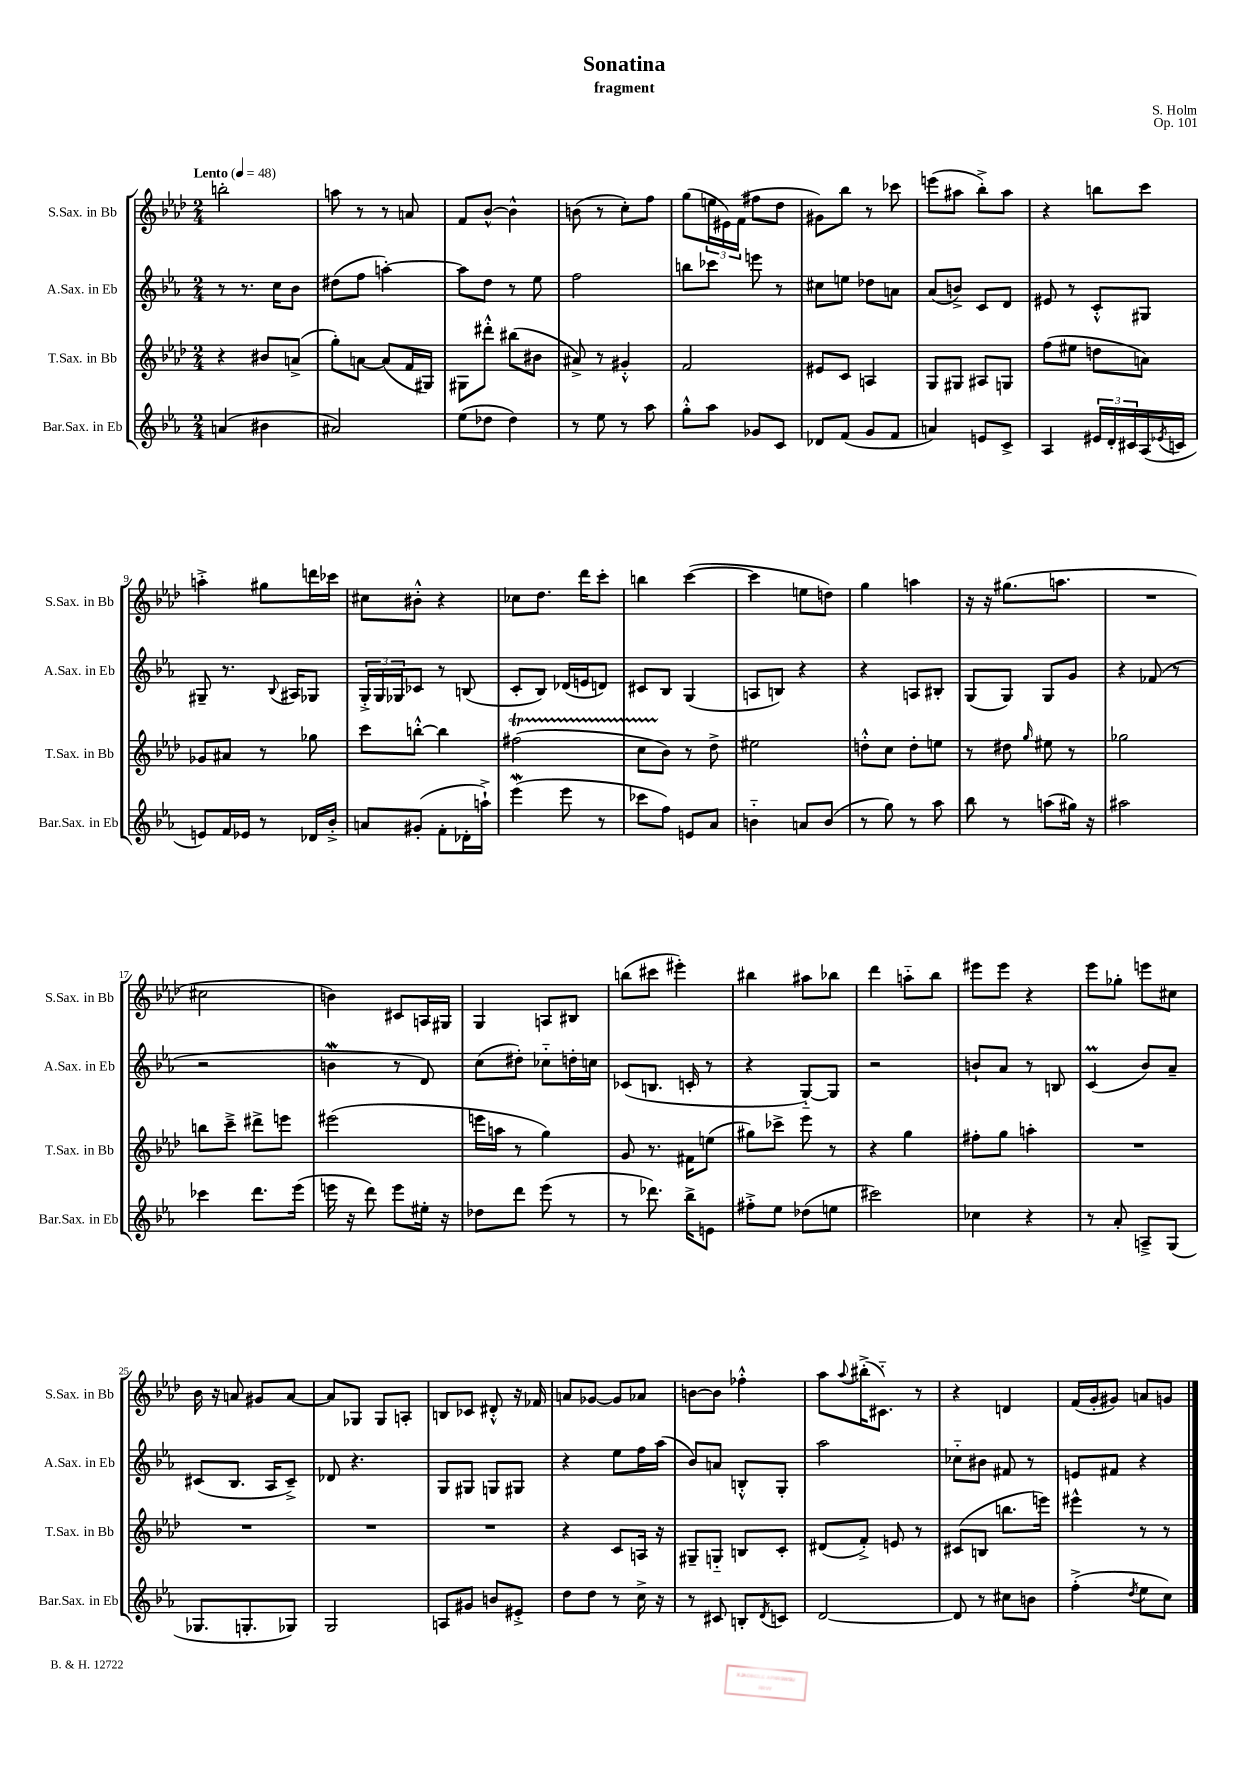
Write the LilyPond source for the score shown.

\header { title = "Sonatina" composer = "S. Holm" subtitle = "fragment" opus = "Op. 101" }
<<
\new StaffGroup <<
\new Staff = "s0" \with { instrumentName = "S.Sax. in Bb" shortInstrumentName = "S.Sax. in Bb" } {
    \clef treble \key aes \major \numericTimeSignature \time 2/4 \tempo "Lento" 4 = 48
    b''2-. |
    a''8 r8 r8 a'8 |
    f'8 bes'8~-^ bes'4-^ |
    b'8( r8 c''8-.) f''8 |
    g''8( \tuplet 3/2 { e''16 eis'16) f'16( } fis''8 des''8 |
    gis'8) bes''8 r8 ces'''8 |
    e'''8( ais''8 bes''8-.->) ais''8 |
    r4 b''8 c'''8 |
    a''4-.-> gis''8 d'''16 ces'''16 |
    cis''8 bis'8-.-^ r4 |
    ces''8 des''8. des'''16 c'''8-. |
    b''4 c'''4~( |
    c'''4 e''8 d''8) |
    g''4 a''4 |
    r16 r16 gis''8.( a''8. |
    R2 |
    cis''2 |
    b'4) cis'8 a16 gis16 |
    g4 a8 bis8 |
    b''8( cis'''8 eis'''4-.) |
    bis''4 ais''8 bes''8 |
    des'''4 a''8-_ bes''8 |
    eis'''8 eis'''8 r4 |
    ees'''8 ges''8-. e'''8 cis''8 |
    bes'16 r16 a'8 gis'8 a'8~ |
    a'8 ges8 ges8 a8-. |
    b8 ces'8 dis'8-.-^ r16 fes'16 |
    a'8 ges'8~ ges'8 aes'8 |
    b'8~ b'8 fes''4-.-^ |
    aes''8 \appoggiatura { aes''8 } bis''16-.->( cis'8.-_) r8 |
    r4 d'4 |
    f'16( g'16-. gis'8) a'8 g'8 \bar "|." |
}
\new Staff = "s1" \with { instrumentName = "A.Sax. in Eb" shortInstrumentName = "A.Sax. in Eb" } {
    \clef treble \key ees \major \numericTimeSignature \time 2/4
    r8 r8. c''16 bes'8 |
    dis''8( f''8 a''4~-.) |
    a''8 d''8 r8 ees''8 |
    f''2 |
    b''8 ces'''8 e'''8 r8 |
    cis''8 e''8 des''8 a'8 |
    aes'8( b'8->) c'8 d'8 |
    eis'8 r8 c'8-.-^ gis8 |
    gis8-- r8. \appoggiatura { bes8 } ais16 ges8 |
    \tuplet 3/2 { g16-.-> g16 ges16 } ces'8 r8 b8( |
    c'8-. bes8) des'16( e'16 d'8) |
    cis'8 bes8 g4( |
    a8 b8) r4 |
    r4 a8 bis8-. |
    g8( g8) g8 g'8 |
    r4 fes'8( r8 |
    r2 |
    b'4\mordent r8 d'8) |
    c''8( dis''8-.) ces''8-_ d''16-. c''16 |
    ces'8( b8. c'16-. r8 |
    r4 g8~-_) g8 |
    r2 |
    b'8-! aes'8 r8 b8 |
    c'4\prall( bes'8) aes'8-- |
    cis'8( bes8. aes16 cis'8--->) |
    des'8 r4. |
    g8 gis8 g8 gis8 |
    r4 ees''8 f''16 aes''16( |
    bes'8) a'8 b8-.-^ g8-. |
    aes''2 |
    ces''8-_ bis'8 fis'8 r8 |
    e'8 fis'8 r4 \bar "|." |
}
\new Staff = "s2" \with { instrumentName = "T.Sax. in Bb" shortInstrumentName = "T.Sax. in Bb" } {
    \clef treble \key aes \major \numericTimeSignature \time 2/4
    r4 bis'8 a'8->( |
    g''8-.) a'8~ a'8( f'16 gis16) |
    gis8 dis'''8-.-^ bis''8( bis'8 |
    ais'8->) r8 gis'4-.-^ |
    f'2 |
    eis'8 c'8 a4 |
    g8 gis8 ais8 g8 |
    f''8( eis''8 d''8 a'8) |
    ges'8 ais'8 r8 ges''8 |
    c'''8 b''8~-.-^ b''4 |
    fis''2\startTrillSpan( |
    c''8 bes'8\stopTrillSpan) r8 des''8-> |
    eis''2 |
    d''8-.-^ c''8 d''8-. e''8 |
    r8 dis''8 \grace { g''16 } eis''8 r8 |
    ges''2 |
    b''8 c'''8---> dis'''8-> e'''8 |
    eis'''2( |
    e'''16 a''16 r8 g''4) |
    g'8 r8. fis'16 e''8( |
    gis''8) ces'''8-> ees'''8 r8 |
    r4 g''4 |
    fis''8-. g''8 a''4-. |
    R2 |
    R2 |
    R2 |
    R2 |
    r4 c'8 a16 r16 |
    gis8-- g8-_ b8 c'8-. |
    dis'8( f'8-.->) e'8 r8 |
    cis'8( b8 b''8. e'''16) |
    eis'''4-^ r8 r8 \bar "|." |
}
\new Staff = "s3" \with { instrumentName = "Bar.Sax. in Eb" shortInstrumentName = "Bar.Sax. in Eb" } {
    \clef treble \key ees \major \numericTimeSignature \time 2/4
    a'4( bis'4 |
    ais'2) |
    ees''8( des''8 des''4) |
    r8 ees''8 r8 aes''8 |
    g''8-.-^ aes''8 ges'8 c'8 |
    des'8 f'8( g'8 f'8 |
    a'4) e'8 c'8-> |
    aes4 \tuplet 3/2 { eis'16 d'16-. cis'16 } aes16( \acciaccatura { ees'8 } c'16 |
    e'8) f'16 ees'16 r8 des'16 bes'16-.-> |
    a'8 gis'8-.( f'8-. des'16-. a''16-!->) |
    ees'''4\mordent( ees'''8 r8 |
    ces'''8 f''8) e'8 aes'8 |
    b'4-_ a'8 b'8( |
    r8 g''8) r8 aes''8 |
    bes''8 r8 a''8( gis''16) r16 |
    ais''2 |
    ces'''4 d'''8. ees'''16( |
    e'''16 r16 d'''8) e'''8 eis''16-. r16 |
    des''8 d'''8 ees'''8( r8 |
    r8 des'''8.) bes''16-> e'8 |
    fis''8-.-> ees''8 des''8( e''8 |
    cis'''2) |
    ces''4 r4 |
    r8 aes'8-. a8---> g8( |
    ges8. g8.-. ges8) |
    g2 |
    a8 gis'8 b'8 eis'8-.-> |
    d''8 d''8 r8 c''16-> r16 |
    r8 cis'8 b8-. \acciaccatura { d'8 } c'8 |
    d'2~ |
    d'8 r8 cis''8 b'8 |
    f''4-.->( \acciaccatura { d''8 } ees''8 c''8) \bar "|." |
}
>>
>>
